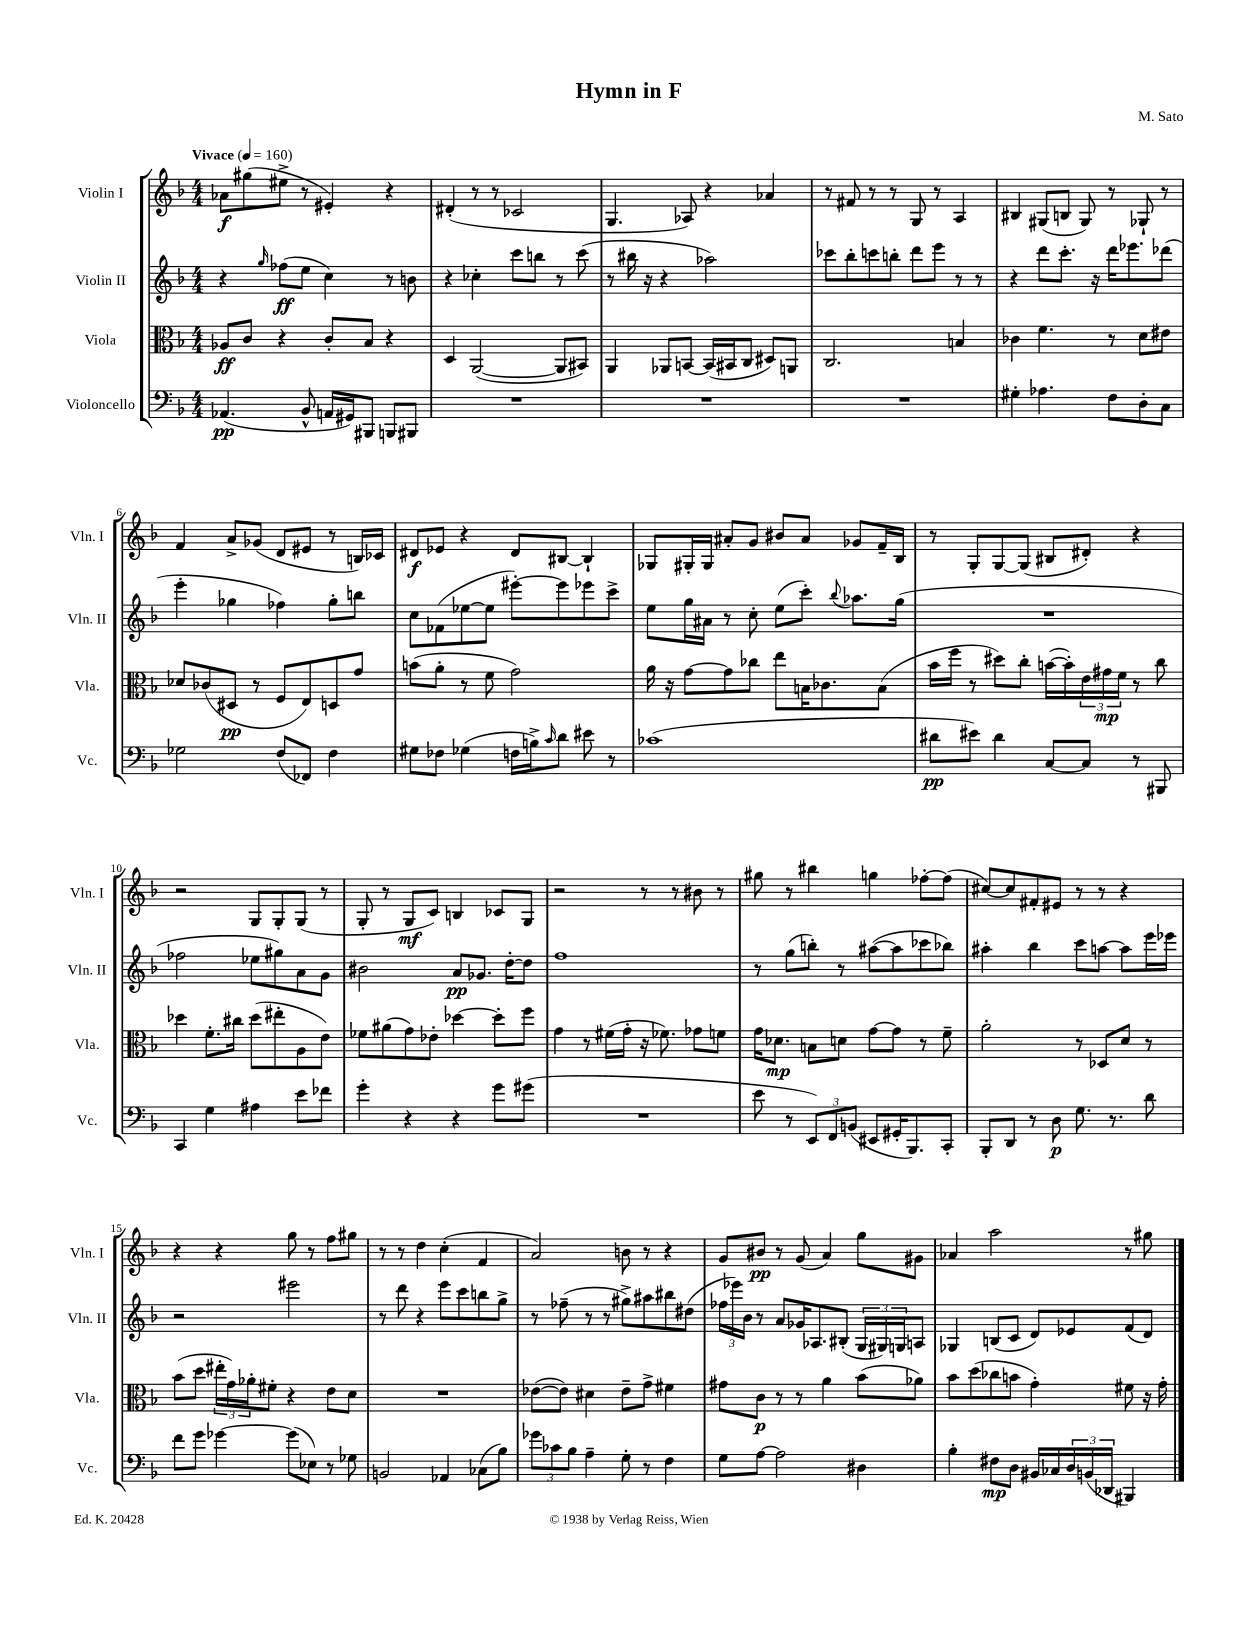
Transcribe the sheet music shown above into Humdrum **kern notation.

**kern	**dynam	**kern	**dynam	**kern	**dynam	**kern	**dynam
*part4	*part4	*part3	*part3	*part2	*part2	*part1	*part1
*staff4	*staff4	*staff3	*staff3	*staff2	*staff2	*staff1	*staff1
*I"Violoncello	*	*I"Viola	*	*I"Violin II	*	*I"Violin I	*
*I'Vc.	*	*I'Vla.	*	*I'Vln. II	*	*I'Vln. I	*
*clefF4	*	*clefC3	*	*clefG2	*	*clefG2	*
*k[b-]	*	*k[b-]	*	*k[b-]	*	*k[b-]	*
*M4/4	*	*M4/4	*	*M4/4	*	*M4/4	*
*MM160	*	*MM160	*	*MM160	*	*MM160	*
=1	=1	=1	=1	=1	=1	=1	=1
!	!	!	!	!	!	!LO:TX:a:B:t=Vivace	!
(4.AA-X/	pp	8A-X/L	ff	4r	.	8a-X\L	f
.	.	8c/J	.	.	.	(8gg#X\	.
.	.	.	.	16qqgg/	.	.	.
.	.	4r	.	(8ff-X\L	ff	8ee#X^\J	.
8BB-^^/	.	.	.	8ee\J	.	8r	.
16AAn/LL	.	8c'/L	.	4cc\)	.	4e#X'/)	.
16GG#X/J)	.	.	.	.	.	.	.
8BBB#X/J	.	8B-/J	.	.	.	.	.
8BBBn/L	.	4r	.	8r	.	4r	.
8BBB#X/J	.	.	.	8bn\	.	.	.
=2	=2	=2	=2	=2	=2	=2	=2
1r	.	4D/	.	4r	.	(4d#X'/	.
.	.	([2AA/	.	4cc-X'\	.	8r	.
.	.	.	.	.	.	8r	.
.	.	.	.	8ccc\L	.	2c-X/	.
.	.	.	.	8bbn\J	.	.	.
.	.	8AA/L]	.	8r	.	.	.
.	.	8BB#X/J)	.	(8ccc\	.	.	.
=3	=3	=3	=3	=3	=3	=3	=3
1r	.	4AA/	.	8r	.	4.G/	.
.	.	.	.	16bb#X\	.	.	.
.	.	.	.	16r	.	.	.
.	.	8AA-X/L	.	4r	.	.	.
.	.	[8BBn/J	.	.	.	8A-X/)	.
.	.	(16BB/LL]	.	2aa-X\)	.	4r	.
.	.	16BB#X/J	.	.	.	.	.
.	.	8C/J	.	.	.	.	.
.	.	8D#X/L)	.	.	.	4a-X/	.
.	.	8AAn/J	.	.	.	.	.
=4	=4	=4	=4	=4	=4	=4	=4
1r	.	2.C/	.	8ccc-X\L	.	8r	.
.	.	.	.	8bb-'\	.	8f#X/	.
.	.	.	.	8cccn\	.	8r	.
.	.	.	.	8bbn'\J	.	8r	.
.	.	.	.	8ddd\L	.	8G/	.
.	.	.	.	8eee\J	.	8r	.
.	.	4Bn/	.	8r	.	4A/	.
.	.	.	.	8r	.	.	.
=5	=5	=5	=5	=5	=5	=5	=5
4G#X'\	.	4c-X\	.	4r	.	4B#X/	.
4.A-X\	.	4.f\	.	8ddd\L	.	(8G#X/L	.
.	.	.	.	8.ccc'\J	.	8Bn/J	.
.	.	.	.	.	.	8G#/)	.
.	.	.	.	16r	.	.	.
8F\L	.	8r	.	16ddd\KL	.	8r	.
.	.	.	.	8.eee-X\	.	.	.
8D'\	.	8d\L	.	.	.	8G-X`/	.
8C\J	.	8e#X\J	.	(8ddd-X\J	.	8r	.
!!LO:LB:g=z
=6	=6	=6	=6	=6	=6	=6	=6
2G-X\	.	8d-X/L	.	4eee'\	.	4f/	.
.	.	(8c-X/	.	.	.	.	.
.	.	8D#X/J	pp	4gg-X\	.	8a^/L	.
.	.	8r	.	.	.	(8g-X/J	.
(8F/L	.	8F/L	.	4ff-X\)	.	8d/L	.
8FF-X/J)	.	8E/)	.	.	.	8e#X/J	.
4F\	.	8Dn/	.	8gg-'\L	.	8r	.
.	.	8g/J	.	8bbn\J	.	16Bn/LL)	.
.	.	.	.	.	.	16c-X/JJ	.
=7	=7	=7	=7	=7	=7	=7	=7
8G#X\L	.	(8bn\L	.	8cc\L	.	8d#X/L	f
8F-X\J	.	8a'\J	.	(8f-X\	.	8e-X/J	.
(4G-X\	.	8r	.	[8ee-X\	.	4r	.
.	.	8f\	.	8ee-\J]	.	.	.
16Fn\LL	.	2g\)	.	[8eee#X'\L)	.	8d#/L	.
16Bn^\J)	.	.	.	.	.	.	.
16qqc/	.	.	.	.	.	.	.
8d\J	.	.	.	8eee#\]	.	[8B#X/J	.
8e#X\	.	.	.	8eee-X\	.	4B#`/]	.
8r	.	.	.	8ccc^\J	.	.	.
=8	=8	=8	=8	=8	=8	=8	=8
(1c-X	.	16a\	.	8ee\L	.	8G-X/L	.
.	.	16r	.	.	.	.	.
.	.	[8g\L	.	16gg\L	.	16G#X'/L	.
.	.	.	.	16a#X\JJ	.	16G#/JJ	.
.	.	8g\]	.	8r	.	8a#X'/L	.
.	.	8cc-X\J	.	8cc'\	.	8g/J	.
.	.	8ee\L	.	(8ee\L	.	8b#X/L	.
.	.	16Bn\K	.	8ccc'\J)	.	8a#/J	.
.	.	8.c-X\	.	.	.	.	.
.	.	.	.	8qqbb-/	.	.	.
.	.	.	.	8.aa-X\L	.	8g-X/L	.
.	.	(8B\J	.	.	.	16f~/L	.
.	.	.	.	(16gg\Jk	.	16B-/JJ	.
=9	=9	=9	=9	=9	=9	=9	=9
8d#X\L	pp	16b-\LL	.	1r	.	8r	.
.	.	16ff\JJ	.	.	.	.	.
8e#X\J)	.	8r	.	.	.	8G'/L	.
4d#\	.	8dd#X\L)	.	.	.	[8G/	.
.	.	8cc'\J	.	.	.	(8G/J]	.
[8C/L	.	([16bn\LL	.	.	.	8B#X/L	.
.	.	16b'\])	.	.	.	.	.
8C/J]	.	24e\	.	.	.	8d#X'/J)	.
.	.	24g#X\	mp	.	.	.	.
.	.	24f\JJ	.	.	.	.	.
8r	.	8r	.	.	.	4r	.
8BBB#X/	.	8cc\	.	.	.	.	.
!!LO:LB:g=z
=10	=10	=10	=10	=10	=10	=10	=10
4CC/	.	4dd-X\	.	2ff-X\	.	2r	.
4G\	.	8.f'\L	.	.	.	.	.
.	.	16cc#X\Jk	.	.	.	.	.
4A#X\	.	(8dd-\L	.	8ee-X\L	.	8G/L	.
.	.	8ee#X'\	.	8gg#X\)	.	8G'/	.
8e\L	.	8A\	.	8a\	.	(8G/J	.
8f-X\J	.	8e\J)	.	8g\J	.	8r	.
=11	=11	=11	=11	=11	=11	=11	=11
4g'\	.	8f-X\L	.	2b#X\	.	8G'/	.
.	.	(8a#X\	.	.	.	8r	.
4r	.	8g\)	.	.	.	8G/L	mf
.	.	8e-X'\J	.	.	.	8c/J)	.
4r	.	[4dd-X\	.	8a/L	pp	4Bn/	.
.	.	.	.	8.g-X/J	.	.	.
8g\L	.	8dd-'\L]	.	.	.	8c-X/L	.
.	.	.	.	[16dd'\KL	.	.	.
(8g#X\J	.	8ff\J	.	8dd\J]	.	8G/J	.
=12	=12	=12	=12	=12	=12	=12	=12
1r	.	4g\	.	1ff	.	2r	.
.	.	8r	.	.	.	.	.
.	.	(16f#X\LL	.	.	.	.	.
.	.	16g'\JJ	.	.	.	.	.
.	.	16r	.	.	.	8r	.
.	.	8.f-X\)	.	.	.	.	.
.	.	.	.	.	.	8r	.
.	.	8g-X\L	.	.	.	8b#X\	.
.	.	8fn\J	.	.	.	8r	.
=13	=13	=13	=13	=13	=13	=13	=13
8e\	.	16g\KL	.	8r	.	8gg#X\	.
.	.	8.d-X\J	mp	.	.	.	.
8r	.	.	.	(8gg\L	.	8r	.
12EE/L)	.	8Bn\L	.	8bbn'\J)	.	4bb#X\	.
12FF/	.	.	.	.	.	.	.
.	.	8dn\J	.	8r	.	.	.
(12BBn/J	.	.	.	.	.	.	.
8EE#X/L	.	[8g\L	.	([8aa#X\L	.	4ggn\	.
16GG#X'/K	.	8g\J]	.	8aa#\]	.	.	.
8.BBB-/)	.	.	.	.	.	.	.
.	.	8r	.	8ccc-X\	.	[8ff-X'\L	.
8CC'/J	.	8f~\	.	8bb-X\J)	.	(8ff-\J]	.
=14	=14	=14	=14	=14	=14	=14	=14
8BBB-'/L	.	2a'\	.	4aa#X'\	.	[8cc#X/L)	.
8DD/J	.	.	.	.	.	8cc#/]	.
8r	.	.	.	4bb-\	.	8f#X'/	.
8D\	p	.	.	.	.	8e#X/J	.
8.G\	.	8r	.	8ccc\L	.	8r	.
.	.	8D-X/L	.	[8aan\J	.	8r	.
8.r	.	.	.	.	.	.	.
.	.	8d/J	.	8aa\L]	.	4r	.
8d\	.	8r	.	16eee\L	.	.	.
.	.	.	.	16eee-X\JJ	.	.	.
!!LO:LB:g=z
=15	=15	=15	=15	=15	=15	=15	=15
8f\L	.	(8b-\L	.	2r	.	4r	.
8g\J	.	8dd\J	.	.	.	.	.
[4g-X\	.	24ee#X'\LL	.	.	.	4r	.
.	.	24g\)	.	.	.	.	.
.	.	24a-X'\J	.	.	.	.	.
.	.	8f#X'\J	.	.	.	.	.
(8g-\L]	.	4r	.	2eee#X\	.	8gg\	.
8E-X\J)	.	.	.	.	.	8r	.
8r	.	8e\L	.	.	.	8ff\L	.
8G-X\	.	8d\J	.	.	.	8gg#X\J	.
=16	=16	=16	=16	=16	=16	=16	=16
2BBn/	.	1r	.	8r	.	8r	.
.	.	.	.	8ddd\	.	8r	.
.	.	.	.	4r	.	4dd\	.
4AA-X/	.	.	.	8eee\L	.	(4cc'\	.
.	.	.	.	8ccc\	.	.	.
(8C-X\L	.	.	.	8bbn\	.	4f/	.
8B-\J)	.	.	.	8gg^\J	.	.	.
=17	=17	=17	=17	=17	=17	=17	=17
12g-X\L	.	([8e-X\L	.	8r	.	2a/)	.
12c-X\	.	.	.	.	.	.	.
.	.	8e-\J])	.	(8ff-X~\	.	.	.
12B-\J	.	.	.	.	.	.	.
4A~\	.	4d#X\	.	8r	.	.	.
.	.	.	.	8r	.	.	.
8G'\	.	8e-~\L	.	8gg#X^\L)	.	8bn\	.
8r	.	8g^\J	.	8aa#X\	.	8r	.
4F\	.	4f#X\	.	8bb#X\	.	4r	.
.	.	.	.	(8dd#X\J	.	.	.
=18	=18	=18	=18	=18	=18	=18	=18
8G\L	.	8g#X\L	.	24ff-X\LL	.	8g/L	.
.	.	.	.	24eee-X\)	.	.	.
.	.	.	.	24b-\JJ	.	.	.
[8A\J	.	8c\J	p	8r	.	8b#X/J	pp
2A\]	.	8r	.	8a/L	.	8r	.
.	.	8r	.	16g-X/K	.	(8g/	.
.	.	.	.	8.A-X/	.	.	.
.	.	4a\	.	.	.	4a/)	.
.	.	.	.	(8B#X'/J	.	.	.
4D#X\	.	(8b-\L	.	24G/LL	.	8gg\L	.
.	.	.	.	24G#X/)	.	.	.
.	.	.	.	24Gn/J	.	.	.
.	.	8a-X\J)	.	8An/J	.	8g#X\J	.
=19	=19	=19	=19	=19	=19	=19	=19
4B-'\	.	8b-\L	.	4G-X/	.	4a-X/	.
.	.	(8dd\	.	.	.	.	.
8F#X\L	mp	8cc-X\	.	(8Bn/L	.	2aa\	.
8D\J	.	8bn\J	.	8c/J	.	.	.
16BB#X/LL	.	4g'\)	.	8d/L)	.	.	.
16C-X/	.	.	.	.	.	.	.
24D/	.	.	.	8e-X/	.	.	.
(24BBn/	.	.	.	.	.	.	.
24DD-X/JJ	.	.	.	.	.	.	.
4BBB#X/)	.	8f#X\	.	(8f/	.	8r	.
.	.	16r	.	8d/J)	.	8gg#X\	.
.	.	16g'\	.	.	.	.	.
==	==	==	==	==	==	==	==
*-	*-	*-	*-	*-	*-	*-	*-
